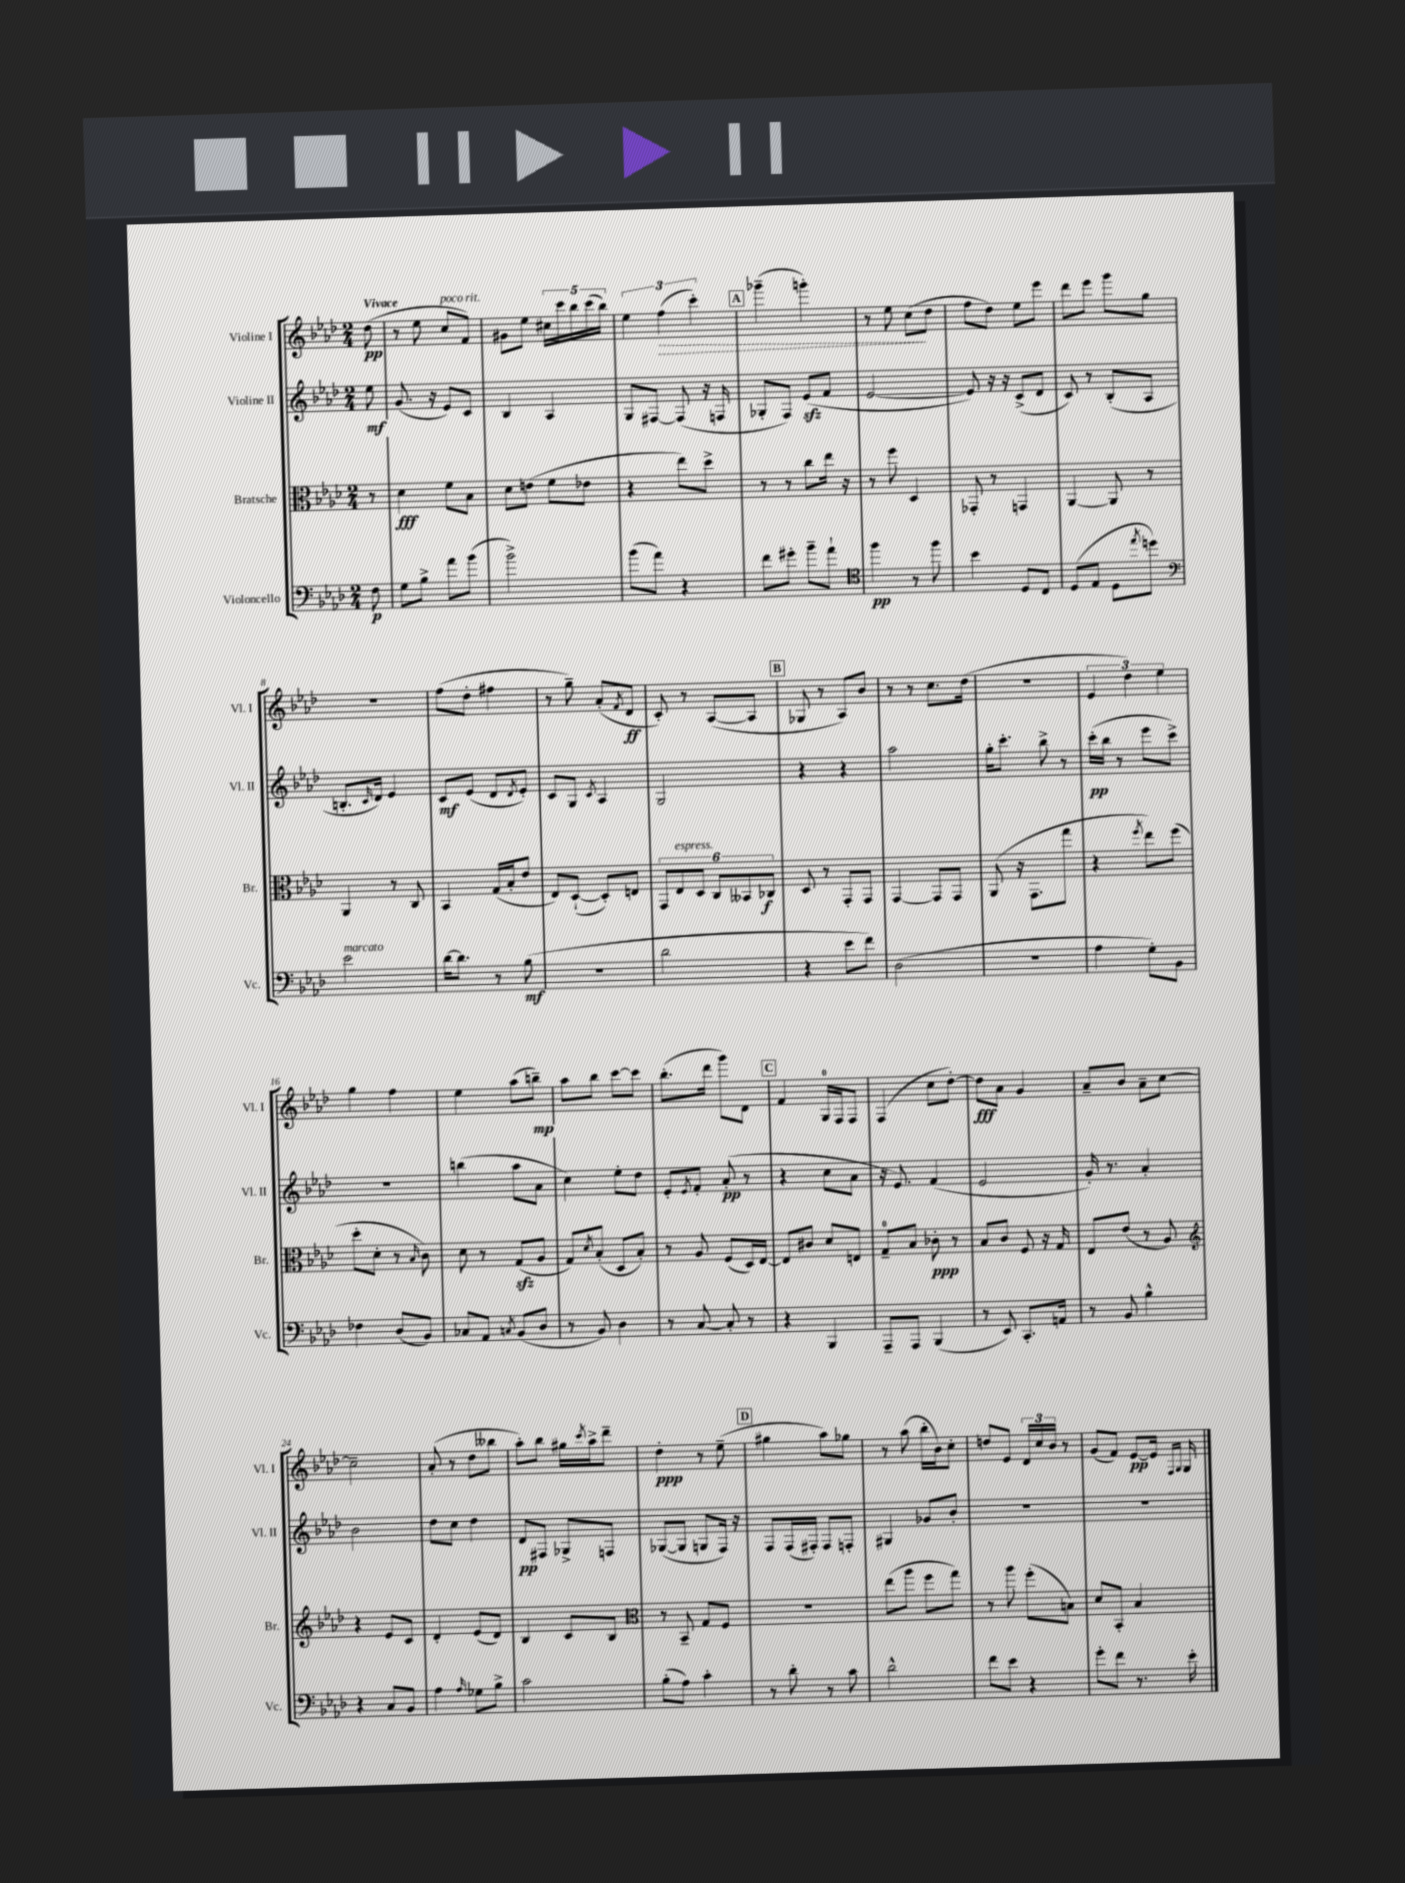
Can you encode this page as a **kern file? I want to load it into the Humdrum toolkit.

**kern	**kern	**kern	**kern
*staff4	*staff3	*staff2	*staff1
*clefF4	*clefC3	*clefG2	*clefG2
*k[b-e-a-d-]	*k[b-e-a-d-]	*k[b-e-a-d-]	*k[b-e-a-d-]
*M2/4	*M2/4	*M2/4	*M2/4
8F	8r	8ee-	(8dd-
=	=	=	=
8G	4d-	(8.g	8r
8B-^	.	.	8ee-
.	.	16r	.
8a-	8f	8e-)	8cc
(8b-	8B-	8c	8f)
=	=	=	=
2b-^)	8d-	4B-	8g#
.	(8e	.	8ee-
.	8f	4A-	20cc#
.	.	.	20ccc
.	.	.	20bb-
.	8e-	.	.
.	.	.	(20ccc
.	.	.	20bb-)
=	=	=	=
(8b-	4r	8G	6ee-
8a-)	.	[8F#	.
.	.	.	(6ff
4r	8ee-)	(8F#]	.
.	.	.	6ccc')
.	8dd-^	16r	.
.	.	16F	.
=	=	=	=
8f	8r	8G-'	(4ggg-~
8g#'	8r	8F)	.
8b-~	8cc	(8e-	4ggg')
8a-`	16ee-	8f	.
.	16r	.	.
=	=	=	=
*clefC4	*	*	*
4ff	8r	[2e-	8r
.	8ff	.	8ee-
8r	4D-	.	(8cc
8ff	.	.	8dd-
=	=	=	=
4b-	8GG-'	8e-])	8ff
.	8r	16r	8dd-)
.	.	16r	.
8D-	4GG	(8c^	8ee-
8C	.	8d-	8eee-
=	=	=	=
(8D-	[4AA-	8c)	8ddd-
8E-	.	8r	8eee-
8D-	8AA-]	(8B-'	8ggg
8qee-	.	.	.
8dd)	8r	8A-	8gg
=	=	=	=
*clefF4	*	*	*
2e-	4AA-	8.B'	2r
.	.	16qqc	.
.	.	16d-)	.
.	8r	4e-	.
.	8C	.	.
=	=	=	=
[16d-	4BB-	8c	(8ff
8.d-]	.	.	.
.	.	(8e-	8dd-'
8r	(16G	8d-	4ff#
.	16B-'	.	.
.	.	8qd-	.
(8B-	8e-	8e-')	.
=	=	=	=
2r	8E-)	8c	8r
.	([8D-`	8G	8gg~)
.	.	8qc	.
.	8D-'])	4A-	(8a-'
.	.	.	8qf
.	8E	.	8d-
=	=	=	=
2d-	12GG	2G	8c')
.	12E-	.	.
.	.	.	8r
.	12D-	.	.
.	12C	.	([8A-
.	12BB--	.	.
.	.	.	8A-]
.	12C-	.	.
=	=	=	=
4r	8D-	4r	8G-
.	8r	.	8r
8e-	8GG'	4r	8A-)
8f)	8GG	.	8b-
=	=	=	=
(2D-	[4GG	2aa-	8r
.	.	.	8r
.	8GG]	.	8.cc
.	8GG	.	.
.	.	.	(16dd-
=	=	=	=
2r	(8AA-	16gg'	2r
.	.	8.ccc'	.
.	16r	.	.
.	8.GG	.	.
.	.	8bb-^	.
.	8gg	8r	.
=	=	=	=
4A-	4r	(16ccc'	6e-
.	.	16bb-	.
.	.	8r	.
.	.	.	6dd-)
.	8qff	.	.
8G')	8ee-)	8eee-	.
.	.	.	6ee-
8BB-	(8ff	8ccc^)	.
=	=	=	=
4F-	8dd-'	2r	4gg
.	8d-'	.	.
(8D-	8r	.	4ff
.	16qqB-	.	.
8BB-)	8c)	.	.
=	=	=	=
8C-	8d-	(4bb	4ee-
8AA-	8r	.	.
8qC	.	.	.
(8BB-	(8G	8aa-	(8aa-
8D-	8A-	8a-	8bb~)
=	=	=	=
8r	8G)	4cc)	8aa-
.	8qd-	.	.
8BB-)	(8B-'	.	8bb-
4D-	8D-	8ee-'	[8ccc
.	8B-')	8dd-	8ccc]
=	=	=	=
8r	8r	8e-'	(8.bb-'
.	.	8qe-	.
[8C	8A-	8f'	.
.	.	.	16ddd-
8C']	(8F	(8a-'	8ggg)
8r	16D-)	8r	8d-
.	[16E-	.	.
=	=	=	=
4r	8E-]	4r	4f
.	8c#	.	.
4BBB-	8d-	8cc	16G
.	.	.	16F
.	8E	8a-	8F
=	=	=	=
8AAA-~	8G~	16r	(4F
.	.	8.e-)	.
8AAA-	8B-	.	.
(4BBB-	8c-'	(4f	8cc
.	8r	.	[8dd-')
=	=	=	=
8r	8B-	2e-	8dd-]
8EE-)	8c	.	8a-
8.CC'	8F	.	4g
.	16r	.	.
16AA	16G	.	.
=	=	=	=
8r	8E-	16g')	8a-~
.	.	8.r	.
8BB-	(8e-	.	8b-
4B-^^	8r	4a-'	8a-~
.	8A-)	.	[8cc
=	=	=	=
*	*clefG2	*	*
4r	4r	2b-	2cc~]
8C	8e-	.	.
8BB-	8c	.	.
=	=	=	=
4A-	4d-'	8dd-	(8a-'
.	.	8cc	8r
16qqA-	.	.	.
8G-	(8e-	4dd-	8dd-
8B-^	8d-)	.	8bb--
=	=	=	=
2c	4B-	8d-	8aa-')
.	.	8F#	8bb-
.	8c	8G-^	16gg#
.	.	.	8qccc
.	.	.	16aa-^
.	8B-	8F	8ddd-~
=	=	=	=
*	*clefC3	*	*
(8B-'	8r	([8G-	4dd-'
8A-)	8BB-~	8G-]	.
4c'	8G	8G	8r
.	8F	16F)	(8ee-~
.	.	16r	.
=	=	=	=
8r	2r	8F	4gg#
8d-'	.	(16F	.
.	.	16F#')	.
8r	.	8F#	8aa-)
8c	.	8F'	8gg-
=	=	=	=
2d-^^	(8ee-	4G#	8r
.	8aa-	.	(8aa-
.	8ff	8g-	16bb-'
.	.	.	16b-)
.	8gg)	8b-'	8cc'
=	=	=	=
8f	8r	2r	8dd
8e-	8aa-	.	8e-
4r	(8ff'	.	24d-
.	.	.	24cc
.	.	.	24b-
.	8B)	.	8r
=	=	=	=
8g'	8d-	2r	(8g
8f	8BB-'	.	8f)
8.r	4B-	.	[8e-
.	.	.	16e-]
.	.	.	16qqF
.	.	.	16qqG
16e-'	.	.	16G
==	==	==	==
*-	*-	*-	*-
